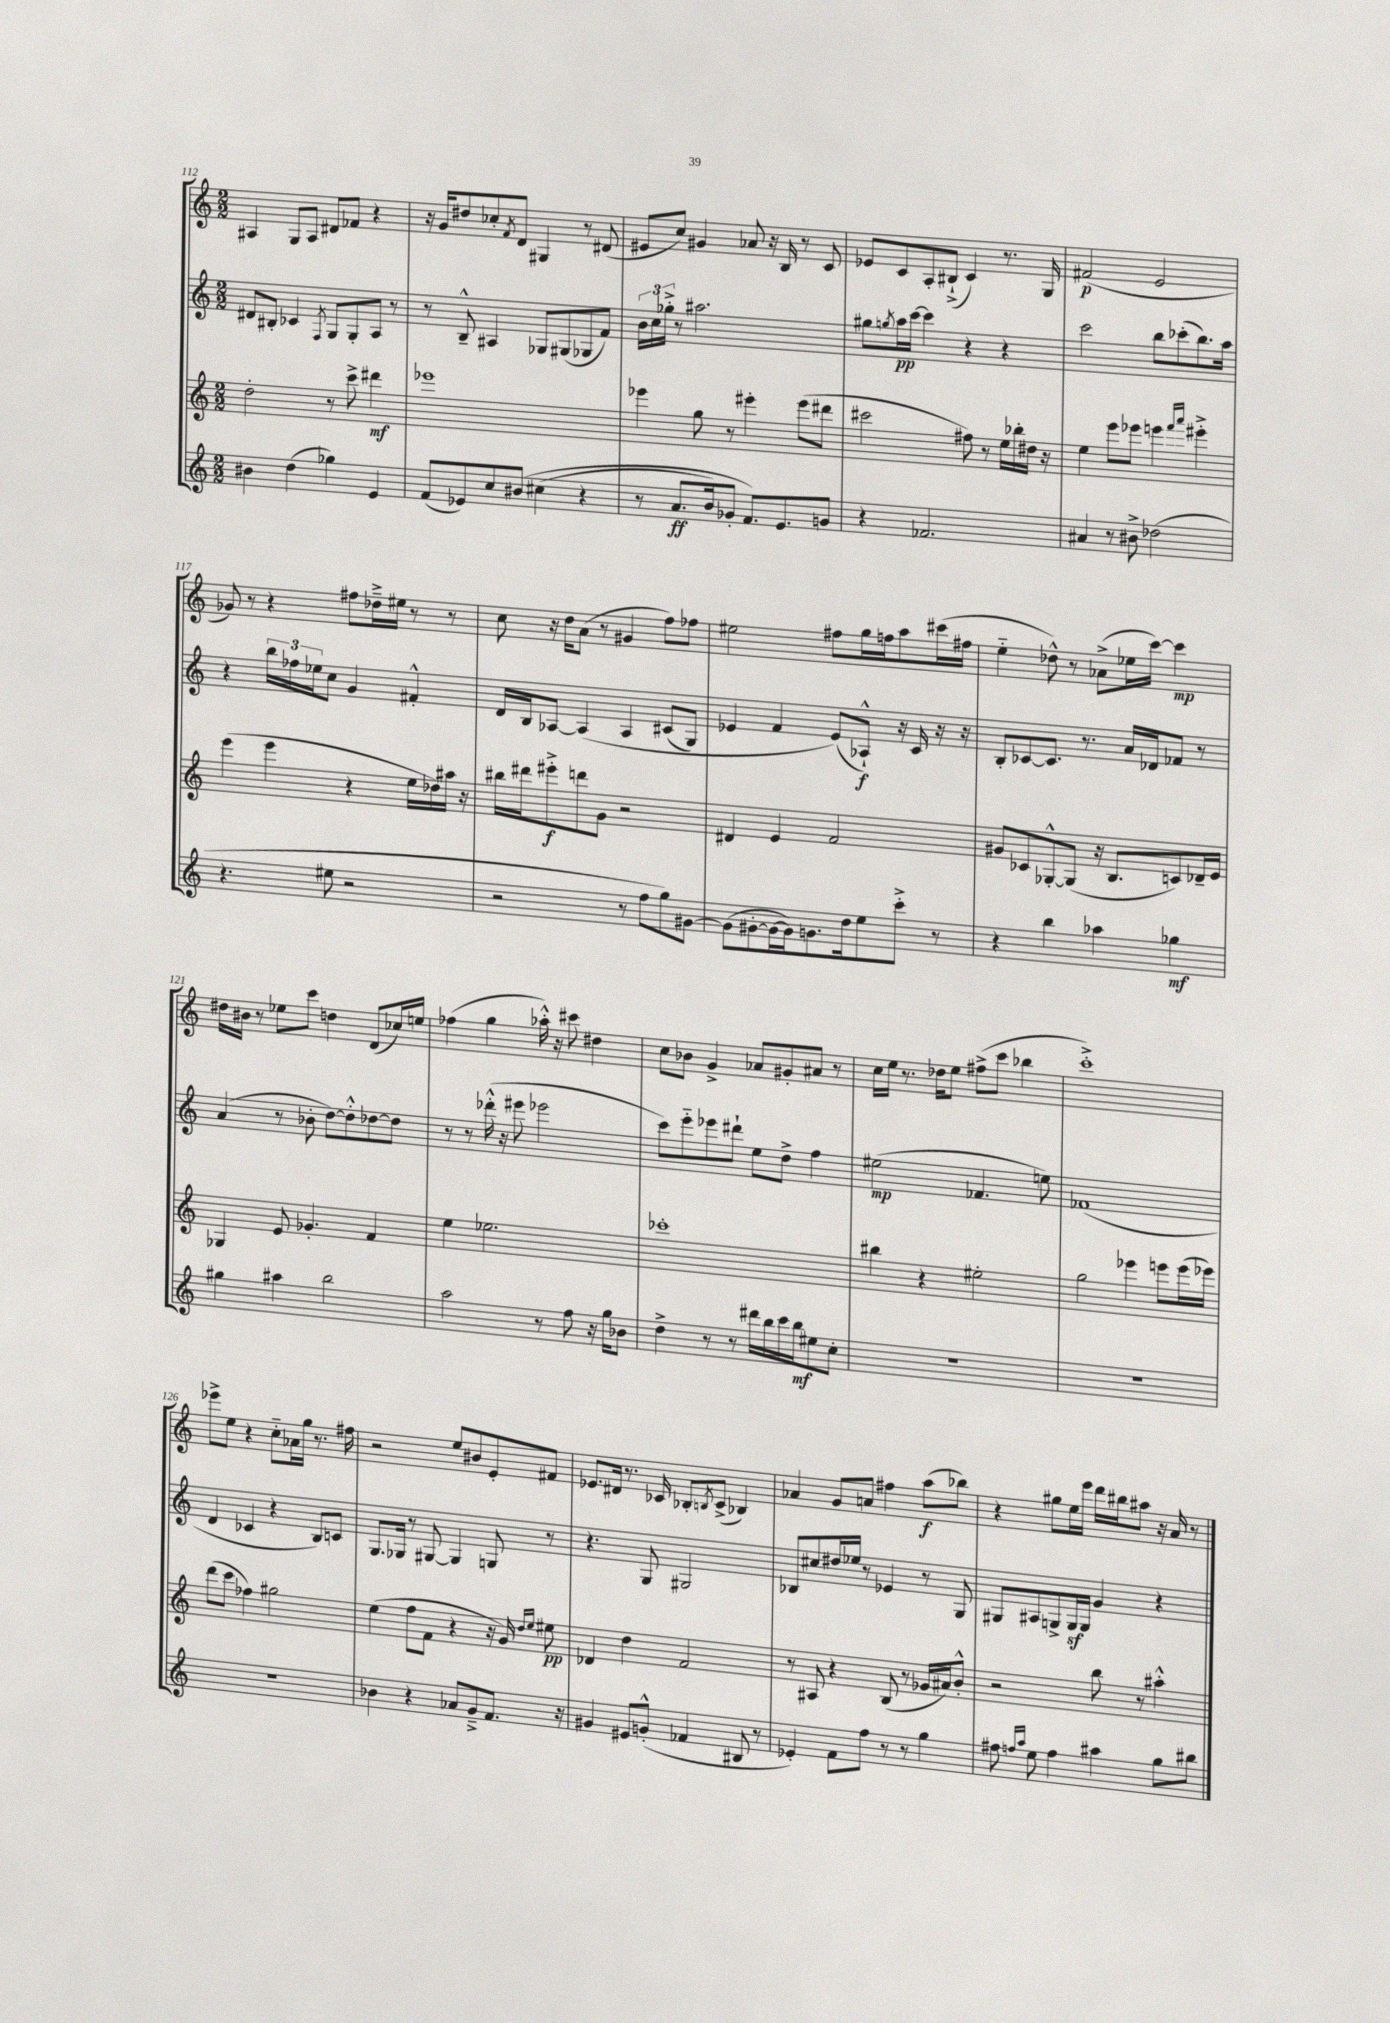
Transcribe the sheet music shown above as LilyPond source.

<<
\new StaffGroup <<
\new Staff = "s0" {
    \clef treble \key c \major \numericTimeSignature \time 2/2
    ais4 g8 ais8 dis'8 fes'8 r4 |
    r16 g'16 dis''8 ces''8-. \acciaccatura { f'8 } d'8 gis4 r8 dis'8( |
    eis'8 c''8) gis'4 aes'8 r16 b16 r8 c'8 |
    ees'8 c'8 a8-. bis8-!->( c'4) r8. g16 |
    fis'2\p( e'2 |
    ges'8) r8 r4 fis''8 des''16---> eis''16 r8 r8 |
    c''8 r16 d''16 a'8( r8 gis'4 f''8) fes''8 |
    eis''2 fis''8 g''16 f''16 a''8 cis'''16( fis''16 |
    e''4-_ des''8-^) r8 aes'8->( ees''16 c'''16~) c'''4\mp |
    dis''16 bis'16 r8 ees''8 c'''8 d''4 d'8( ces''16) e''16 |
    fes''4( g''4 aes''16-.-^) r16 cis'''8 dis''4 |
    c''8 bes'8 g'4-> aes'8 gis'8-. ais'8 r8 |
    c''16 e''16 r8. des''16 e''8 fis''8->( c'''8 bes''4 |
    c'''1-.->) |
    ees'''8-> e''8 r4 c''8-_ aes'16 g''16 r8. fis''16 |
    r2 e''8 bis'8 e'8-. fis'8 |
    ees'8. dis'16 r8. ces'16 bes8-. \acciaccatura { b8 } ces'8->( bes4) |
    aes'4 g'8 a'8 fis''4 a''8\f( bes''8) |
    r4 gis''8 e''16 e'''16 d'''16 bis''16 ais''8 r16 a'16 r8 \bar "|." |
}
\new Staff = "s1" {
    \clef treble \key c \major \numericTimeSignature \time 2/2
    dis'8 bis8-. ces'4 \acciaccatura { f8 } g8 g8-. a8 r8 |
    r8 b8---^ ais4 ges8 gis8( ges8 f'8) |
    \tuplet 3/2 { b'16 c''16 ges''16-.-> } r8 ais''2. |
    gis''8 \acciaccatura { g''8 } a''16\pp c'''16~ c'''4 r4 r4 |
    c'''2 b''8 ces'''8-.( b''8.) a''16 |
    r4 \tuplet 3/2 { b''16 fes''16 ees''16 } c''8 g'4 fis'4-.-^ |
    d'16 b16 aes8~ aes4\( aes4 cis'8( g8) |
    ees'4 f'4 ees'8(\) aes8-!-^\f) r16 c'16 r16 r16 |
    b8-. ces'8~ ces'8. r8. a'16 des'16 fes'8 r8 |
    a'4( r8 bes'8-. d''8~) d''8-.-^ des''8~ des''8 |
    r8 r8 des'''16-.-^( r16 eis'''8 ees'''2 |
    c'''8) e'''8-_ ees'''8 dis'''8-! e''8 d''8-> f''4 |
    eis''2\mp( fes'4. e''8) |
    fes'1( |
    d'4 ces'4 r4 b8) c'8 |
    g8. ges16 r8 gis8~ gis4 g8 r8 |
    r4. g8 gis2 |
    bes8 cis''8 dis''16 ees''16 r8 ees'4 r8 g8 |
    gis8 ais8 g8-> g16\sf g16 g'4 r4 \bar "|." |
}
\new Staff = "s2" {
    \clef treble \key c \major \numericTimeSignature \time 2/2
    d''2-. r8 c'''8-> dis'''4\mf |
    ees'''1 |
    ees'''4 g''8 r8 eis'''4-. eis'''8( dis'''8 |
    cis'''2 fis''8) r8 e''16 bes''16-. dis''16 r16 |
    e''4 e'''8 ees'''8 e'''4 \grace { f'''16 a'''16 } eis'''4-.-> |
    e'''4( e'''4 r4 e''16 des''16) ais''16 r16 |
    bis''16 dis'''16 eis'''8-.->\f d'''8 g'8 r2 |
    dis'4 e'4 f'2 |
    gis'8 ces'8 ges8~-.-^ ges8( r16 b8. c'8) des'16-- e'16 |
    ges4 e'8 ges'4.-. f'4 |
    e''4 ees''2. |
    ces'''1-. |
    bis''4 r4 eis''2-. |
    g''2 ees'''4 e'''8 e'''16( ees'''16) |
    d'''8( c'''8 fes''4) gis''2 |
    e''4( f''8 f'8 r4 r16 g'16) \grace { d''16 e''16 } eis''8\pp |
    des'4 d''4 f'2 |
    r8 ais8 r4 b8( r8 ges'16 ais'16) b'8-.-^ |
    r2 b''8 r8 ais''4-.-^ \bar "|." |
}
\new Staff = "s3" {
    \clef treble \key c \major \numericTimeSignature \time 2/2
    bis'4 d''4( ges''4) e'4 |
    f'8( ees'8) c''8 bis'8\( cis''4( r4 |
    r8 a'8.\ff b'16) ges'8-. f'8.\) e'8. g'8 |
    r4 fes'2. |
    ais'4 r8 bis'8-> des''2( |
    r4. eis''8 r2 |
    r2 r8 f''8 g''8) gis'8~ |
    gis'8( gis'8~-. gis'16~ gis'16) g'8. d''16 e''8 c'''8-.-> r8 |
    r4 b''4 aes''4 ges''4\mf |
    gis''4 ais''4 b''2 |
    a''2 r8 f''8 r16 g''16 bes'8 |
    d''4-> r8 r8 dis'''16 b''16 c'''16 b''16\mf eis''8 c''8-. |
    R1 |
    R1 |
    R1 |
    bes'4 r4 aes'8 g'8---> f'8. r16 |
    gis'4 eis'8 g'8-.-^( fes'4 bis8 r8 |
    ees'4-.) f'8 f''8 r8 r8 g''4 |
    fis''8 \grace { f''16 a''16 } e''8 f''4 ais''4 g''8 bis''8 \bar "|." |
}
>>
>>
\layout { \context { \Score currentBarNumber = #112 } }
